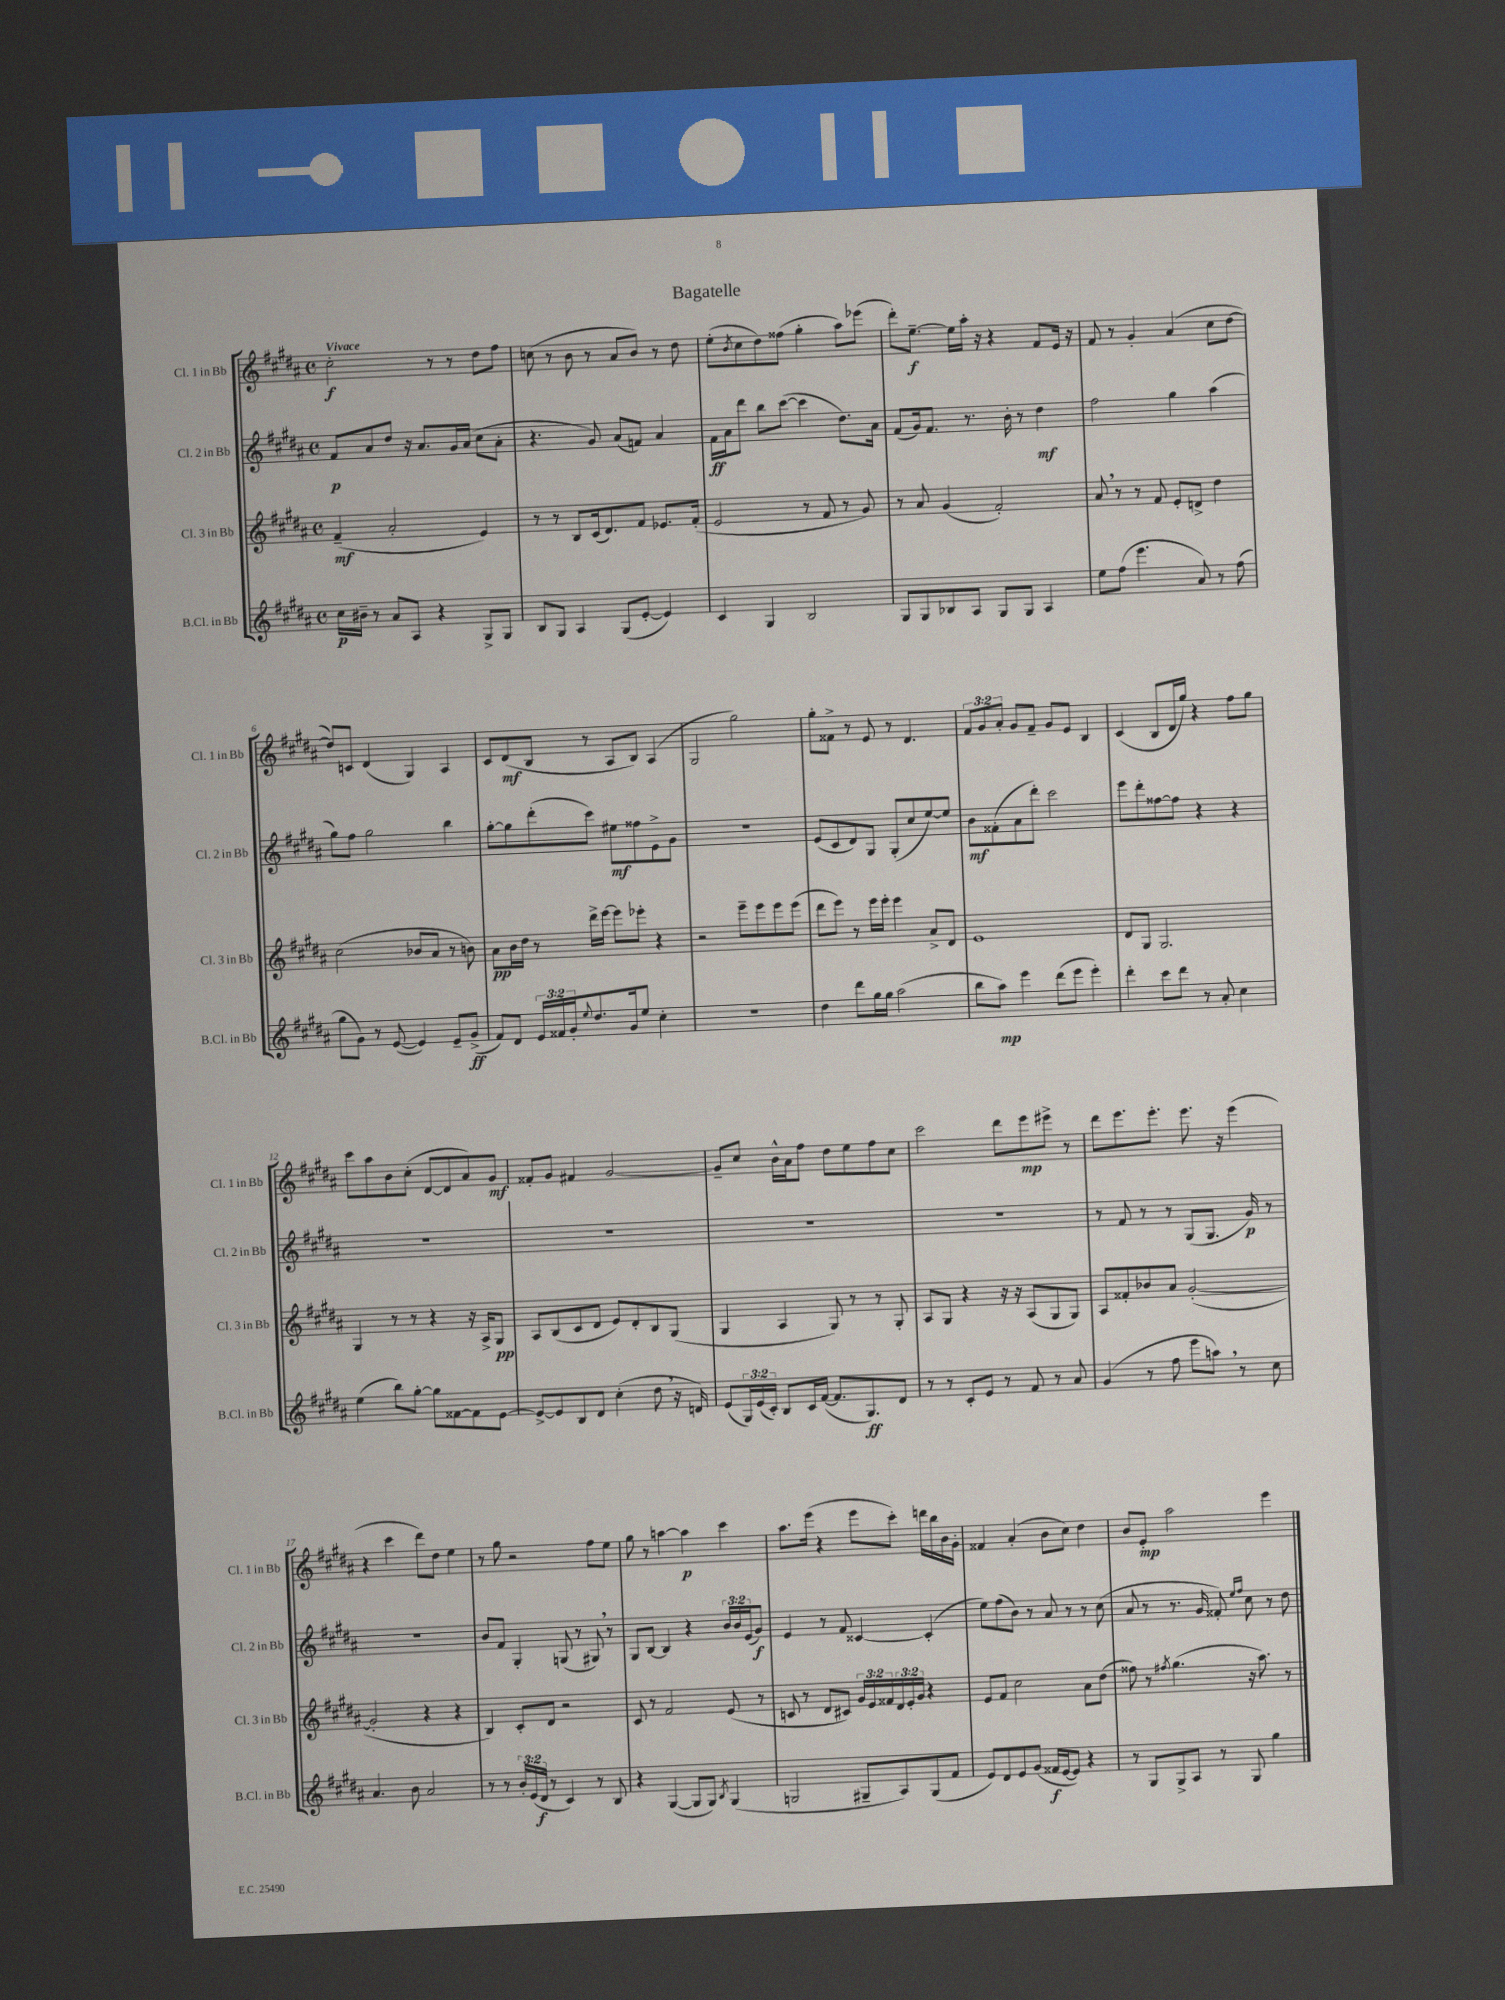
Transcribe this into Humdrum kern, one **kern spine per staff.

**kern	**kern	**kern	**kern
*staff4	*staff3	*staff2	*staff1
*clefG2	*clefG2	*clefG2	*clefG2
*k[f#c#g#d#a#]	*k[f#c#g#d#a#]	*k[f#c#g#d#a#]	*k[f#c#g#d#a#]
*M4/4	*M4/4	*M4/4	*M4/4
*met(c)	*met(c)	*met(c)	*met(c)
16cc#	(4f#~	8f#	2cc#'
16b#~	.	.	.
8r	.	8a#	.
8a#	2a#'	8dd#	.
8A#	.	16r	.
.	.	8.a#	.
4r	.	.	8r
.	.	16g#	8r
.	.	(16a#	.
8G#^	4e)	8cc#	8dd#
8G#	.	8a#'	8ff#
=	=	=	=
8B	8r	4.r	(8cc
8G#	8r	.	8r
4A#	8B	.	8b
.	(16c#	8g#)	8r
.	8.d#)	.	.
(8G#	.	(8a#	8a#
[8e'	8f#	8f)	8b)
4e])	8.e-	4a#	8r
.	.	.	8dd#
.	(16f#'	.	.
=	=	=	=
4c#	2e	16f#	(8ee'
.	.	16a#	.
.	.	.	8qb
.	.	8ddd#	8cc#
4G#	.	8bb	8dd#)
.	.	([8ccc#	(8ff##
2B	8r	4ccc#]	4gg#'
.	8f#	.	.
.	8r	8.dd#)	8aa#)
.	8g#)	.	(8eee-
.	.	16a#	.
=	=	=	=
8G#	8r	(8f#	8ddd#')
8G#	8a#	16g#)	[8.ee~
.	.	8.f#	.
8B-	(4g#	.	.
.	.	.	16ee]
8A#	.	8.r	16aa#'
.	.	.	16r
8G#	2f#')	.	4r
.	.	16b'	.
8G#	.	8r	.
4A#	.	4dd#	8f#
.	.	.	16e
.	.	.	16r
=	=	=	=
8ee	8a#	2ff#	8f#
(8ff#	8r	.	8r
4.eee	8r	.	4g#'
.	8f#	.	.
.	8e'	4gg#	(4a#
8a#)	8d^	.	.
8r	4dd#	(4aa#	8cc#
(8ff#	.	.	[8dd#
=	=	=	=
8gg#	(2cc#	8gg#)	8dd#])
8g#)	.	8ff#	8c
8r	.	2gg#	(4d#
([8e	.	.	.
4e])	8b-	.	4G#)
.	8a#	.	.
8e~	8r	4bb	4A#
(8g#^	8b)	.	.
=	=	=	=
8f#)	8a#	[8gg#'	8c#
8d#	16b	8gg#]	(8d#
.	16dd#	.	.
24e	8r	(8ddd#'	8B
24f##	.	.	.
24g#'	.	.	.
8qqee	.	.	.
8.dd#	16ddd#^	8ccc#)	8r
.	[16eee	.	.
.	8eee]	8ee#	8A#
16g#	.	.	.
8ee	8eee-'	8ff##	8B)
4cc#'	4r	8e^	(4A#
.	.	8g#	.
=	=	=	=
1r	2r	1r	2G#
.	8eee~	.	2gg#)
.	8eee	.	.
.	8eee	.	.
.	(8eee	.	.
=	=	=	=
4dd#	8ddd#	(8e	8gg#'
.	8eee)	8c#	8f##^
8ddd#	8r	8d#)	8r
16gg#	16eee	8G#	8e
16gg#	16eee'	.	.
(2aa#	4eee	(8G#'	8r
.	.	8cc#	4.d#
.	8a#^	[8ee)	.
.	8d#	8ee]	.
=	=	=	=
8bb	1e	8b	12f#
.	.	.	12g#
8aa#)	.	(8f##'	.
.	.	.	12a#'
4eee	.	8a#	8g#
.	.	8ddd#')	8f#~
(8ddd#	.	2ccc#	8g#
8eee	.	.	8e
4eee')	.	.	4B
=	=	=	=
4ddd#'	8d#	8eee	(4c#
.	8G#	8ddd#'	.
8ccc#	2.G#	[8ff##	8B
8ddd#	.	8ff##]	16d#
.	.	.	16gg#)
8r	.	4r	4r
8a#'	.	.	.
4cc#	.	4r	8ff#
.	.	.	8gg#
=	=	=	=
(4ee	4G#	1r	8ccc#
.	.	.	8aa#
8bb)	8r	.	8b
[8gg#'	8r	.	(8cc#'
8gg#]	4r	.	[8d#
[8f##	.	.	8d#]
8f##]	16r	.	8a#)
.	16A#^	.	.
[8e	8G#	.	8g#
=	=	=	=
8e^_	8A#	1r	8f##'
8e]	(8B	.	8g#
8B	8c#	.	4f#
8d#	8d#	.	.
(4cc#'	8e)	.	[2g#
.	8d#'	.	.
8dd#	8B	.	.
16r	(8G#	.	.
16d)	.	.	.
=	=	=	=
(8e	4G#	1r	8g#~]
24G#)	.	.	8cc#
(24e	.	.	.
24c#')	.	.	.
8B	4A#	.	16b^^
.	.	.	16a#
16c#	.	.	8ff#
([16f#	.	.	.
8.f#]	8G#)	.	8dd#
.	8r	.	8ee
8.G#)	.	.	.
.	8r	.	8ff#
8d#	8G#'	.	8cc#
=	=	=	=
8r	8A#	1r	2ccc#
8r	8G#	.	.
8c#'	4r	.	.
8e	.	.	.
8r	16r	.	8ddd#
.	16r	.	.
8f#	(8A#	.	8eee
8r	8G#	.	8eee#^
8a#	8G#)	.	8r
=	=	=	=
(4g#	8A#	8r	8ddd#
.	8f##'	8f#	8.eee
8r	8b-	8r	.
.	.	.	8.eee'
8ff#	8a#	8r	.
8eee	([2g#'	(8G#	8.eee
8aa)	.	8.G#	.
.	.	.	16r
8r	.	.	(4eee
.	.	16g#)	.
8cc#	.	8r	.
=	=	=	=
4.a#	2g#']	1r	4r
.	.	.	4ccc#
8b	.	.	.
2a#	4r	.	8ddd#)
.	.	.	8dd#
.	4r	.	4ee
=	=	=	=
8r	4B)	8b	8r
8r	.	8f#	8gg#
24b'	8c#'	4G#'	2r
(24e	.	.	.
24d#	.	.	.
8r	8d#	.	.
4c#)	2r	(8G	.
.	.	8r	.
8r	.	8G#)	8ff#
8B	.	8r	8ee
=	=	=	=
4r	8c#	8G#	8gg#
.	8r	[8B	8r
([4G#	2f#	4B]	[4aa
8G#]	.	4r	4aa]
8G#)	.	.	.
8qB	.	.	.
(4G#	(8e	24b	4ccc#
.	.	24b	.
.	.	(24e	.
.	8r	8g#)	.
=	=	=	=
2G	8c	4e	8.aa#
.	8r	.	.
.	.	.	(16eee
.	8d#	8r	4r
.	8c#)	8f#	.
8G#~	24g#	[4c##	8eee
.	24e	.	.
.	24f##	.	.
8A#)	24d#	.	8ccc#')
.	24e'	.	.
.	24g#	.	.
(8G#	4r	(4c##']	16ddd
.	.	.	16bb
8f#	.	.	16b
.	.	.	16g#'
=	=	=	=
8e)	8e	8ee)	4f##
8d#	8f#	(8ff#	.
8e	2cc#	8b)	(4a#'
(8g#	.	8r	.
16f##	.	8a#	8b
[16e	.	.	.
8e])	.	8r	8cc#)
4r	8a#	8r	4dd#
.	(8dd#	(8cc#	.
=	=	=	=
8r	8ff##)	8a#	8b
8G#	8r	8r	8e'
.	8qff#	.	.
8G#^	(4.gg#	8.r	2aa#
8A#	.	.	.
.	.	16g#	.
8r	.	8f##')	.
.	.	16qqee	.
.	.	16qqff#	.
8G#	16r	8cc#	.
.	8.aa#)	.	.
4gg#	.	8r	4eee
.	8r	8dd#	.
==	==	==	==
*-	*-	*-	*-
